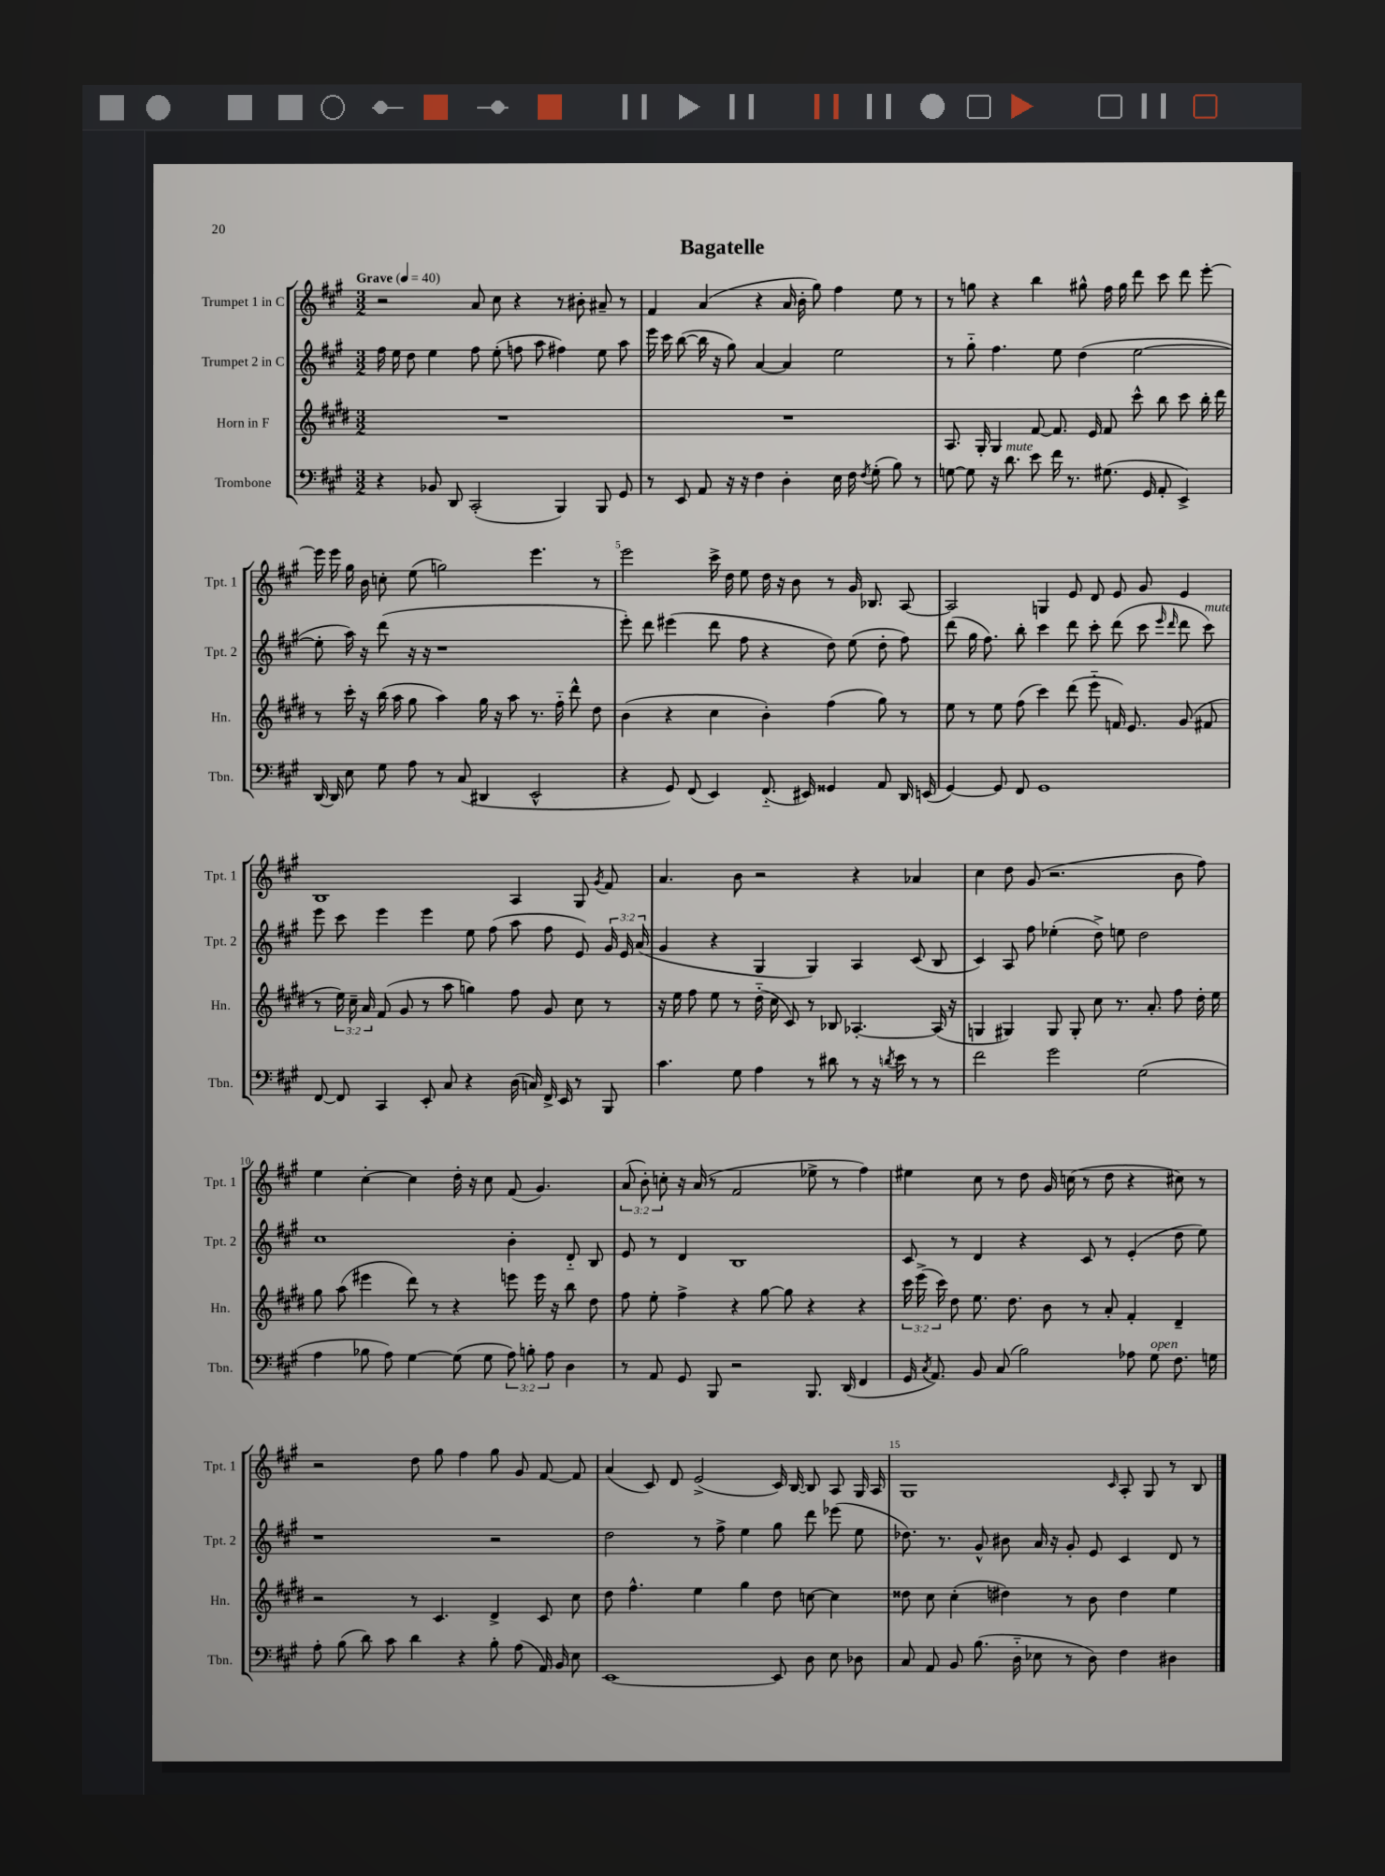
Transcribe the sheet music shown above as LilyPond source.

\header { title = "Bagatelle" }
<<
\new StaffGroup <<
\new Staff = "s0" \with { instrumentName = "Trumpet 1 in C" shortInstrumentName = "Tpt. 1" } {
    \clef treble \key a \major \numericTimeSignature \time 3/2 \override Staff.TupletNumber.text = #tuplet-number::calc-fraction-text \tempo "Grave" 4 = 40
    \autoBeamOff r2 a'8 cis''8 r4 r8 bis'8-. ais'8-- r8 |
    fis'4 a'4( r4 a'16 b'16-. gis''8) fis''4 e''8 r8 |
    r8 g''8 r4 b''4 gis''8-^ fis''16 gis''16 d'''8 cis'''8 d'''8 e'''8~-. |
    e'''16 e'''16 gis''16 b'16 c''8-. e''8( g''2) e'''4. r8 |
    e'''2 cis'''16-> d''16 e''8 d''16 r16 b'8 r8 gis'16 bes8. a8~ |
    a2 g4 e'8 d'8 e'8 gis'8 e'4 |
    b1 a4 gis8 \acciaccatura { gis'8 } fis'8 |
    a'4. b'8 r2 r4 aes'4 |
    cis''4 d''8 gis'8( r2. b'8 fis''8) |
    e''4 cis''4~-. cis''4 d''16-. r16 cis''8 fis'8( gis'4.) |
    \tuplet 3/2 { a'8( b'8-.) c''8-. } r16 a'16( r8 fis'2 ees''8-> r8 fis''4) |
    eis''4 cis''8 r8 d''8 gis'16 c''16( r8 d''8 r4 cis''8) r8 |
    r2 d''8 gis''8 fis''4 gis''8 gis'8 fis'8~ fis'8 |
    a'4( cis'8) d'8 e'2->( cis'16) b16~ b8 a8 gis16 a16 |
    gis1 \grace { cis'16 } a8-. gis8 r8 b8 \bar "|." |
}
\new Staff = "s1" \with { instrumentName = "Trumpet 2 in C" shortInstrumentName = "Tpt. 2" } {
    \clef treble \key a \major \numericTimeSignature \time 3/2 \override Staff.TupletNumber.text = #tuplet-number::calc-fraction-text
    \autoBeamOff fis''16 e''16 d''8 e''4 fis''8 e''8-.( f''8 a''8 fis''4) e''8 a''8 |
    e'''16 cis'''16 b''8~( b''16 r16 gis''8) a'4~ a'4 e''2 |
    r8 gis''8-_ fis''4. e''8 d''4( e''2~ |
    e''8-. a''16) r16 d'''8( r16 r16 r1 |
    e'''8-.) d'''8 eis'''4( d'''8 fis''8 r4 d''8) e''8( d''8-. fis''8) |
    d'''8( gis''16 fis''8.) b''8-. cis'''4 d'''8 cis'''8-. d'''8( cis'''8 \grace { e'''16 d'''16 } d'''8 cis'''8^\markup { \italic "mute" }) |
    e'''8 cis'''8 e'''4 e'''4 e''8 fis''8( a''8 fis''8 e'8) \tuplet 3/2 { gis'16 e'16 a'16( } |
    gis'4 r4 gis4 gis4) a4 cis'8( b8 |
    cis'4) a8 fis''8 ees''4-.( d''8->) e''8 d''2 |
    cis''1 b'4-. d'8-_ b8 |
    e'8 r8 d'4 b1 |
    cis'8 r8 d'4 r4 cis'8 r8 e'4-.( d''8 e''8) |
    r1 r2 |
    d''2 r8 fis''8-> e''4 gis''8 d'''8 ees'''8( e''8 |
    des''8.) r8. gis'8-^ bis'8 a'16 r16 gis'8-. e'8 cis'4 d'8 r8 \bar "|." |
}
\new Staff = "s2" \with { instrumentName = "Horn in F" shortInstrumentName = "Hn." } {
    \clef treble \key e \major \numericTimeSignature \time 3/2 \override Staff.TupletNumber.text = #tuplet-number::calc-fraction-text
    \autoBeamOff R1. |
    R1. |
    a8. gis16-. gis4 fis'8~ fis'8. e'16 fis'8 cis'''8-^ b''8 cis'''8 b''16-. dis'''16 |
    r8 cis'''16-. r16 b''16( a''16 gis''8 a''4) gis''16 r16 a''8 r8. fis''16-_ dis'''8-^ dis''8 |
    b'4( r4 cis''4 b'4-.) fis''4( gis''8) r8 |
    e''8 r8 e''8 fis''8( cis'''4) dis'''8( e'''8-_ f'16) e'8. gis'8( fis'8 |
    r8 \tuplet 3/2 { e''16) cis''16-- a'16 } fis'8( gis'8 r8 a''8 g''4) fis''8 gis'8 cis''8 r8 |
    r16 e''16 fis''8 e''8 r8 dis''16-_( cis''16 cis'8) r8 bes8 aes4.~-. aes16( r16 |
    g4 gis4) gis8 gis8-. cis''8 r8. a'8.-. fis''8 dis''16-. e''16 |
    gis''8 a''8( eis'''4 dis'''8) r8 r4 e'''8 e'''16 r16 b''8 dis''8 |
    fis''8 e''8-. fis''4-> r4 gis''8~ gis''8 r4 r4 |
    \tuplet 3/2 { cis'''16 e'''16->( cis'''16) } dis''8 e''8. dis''8. b'8 r8 a'8-. fis'4-. dis'4-- |
    r2 r8 cis'4. dis'4-> cis'8 cis''8 |
    dis''8 fis''4.-^ e''4 gis''4 dis''8 c''8~ c''4 |
    disis''8 cis''8 cis''4-.( dis''4) r8 b'8 dis''4 e''4 \bar "|." |
}
\new Staff = "s3" \with { instrumentName = "Trombone" shortInstrumentName = "Tbn." } {
    \clef bass \key a \major \numericTimeSignature \time 3/2 \override Staff.TupletNumber.text = #tuplet-number::calc-fraction-text
    \autoBeamOff r4 bes,8 d,8 cis,2-.( b,,4) b,,8 gis,8 |
    r8 e,8 a,8 r16 r16 fis4 d4-. e16 fis16 \acciaccatura { fis8 } gis8-.( b8) r8 |
    g8~ g8 r16 d'8.^\markup { \italic "mute" } e'8 fis'16 r8. gis8.( gis,16 a,8-. e,4->) |
    d,16~ d,16 e8 gis8 a8 r8 cis8( dis,4 e,2-^ |
    r4 gis,8) fis,8( e,4) fis,8.-_( eis,16) gisis,4 a,8 d,16 e,16( |
    gis,4~) gis,8 fis,8 gis,1 |
    fis,8~ fis,8 cis,4 e,8-. cis8 r4 d16( c16) fis,16-> e,16 r8 b,,8 |
    cis'4. gis8 a4 r8 dis'8 r8 r16 \acciaccatura { d'8 } e'16 r8 r8 |
    fis'2 gis'2 gis2( |
    a4 bes8 a8) gis4~ gis8( gis8 \tuplet 3/2 { a8) b8-. a8 } d4 |
    r8 a,8 gis,8 b,,8 r2 b,,8. d,16( fis,4 |
    gis,16 \acciaccatura { cis8 } a,8.) b,8 cis8( b2) aes8 gis8^\markup { \italic "open" } fis8. g16 |
    a8-. b8( d'8) cis'8 d'4 r4 b8-. a8( a,16) b,16 e8 |
    e,1~ e,8 d8 e8 des8 |
    cis8 a,8 b,8 b8.( d16-_ ees8 r8 d8) fis4 dis4 \bar "|." |
}
>>
>>
\layout { \context { \Score \override BarNumber.break-visibility = ##(#f #t #t) barNumberVisibility = #(every-nth-bar-number-visible 5) } }
